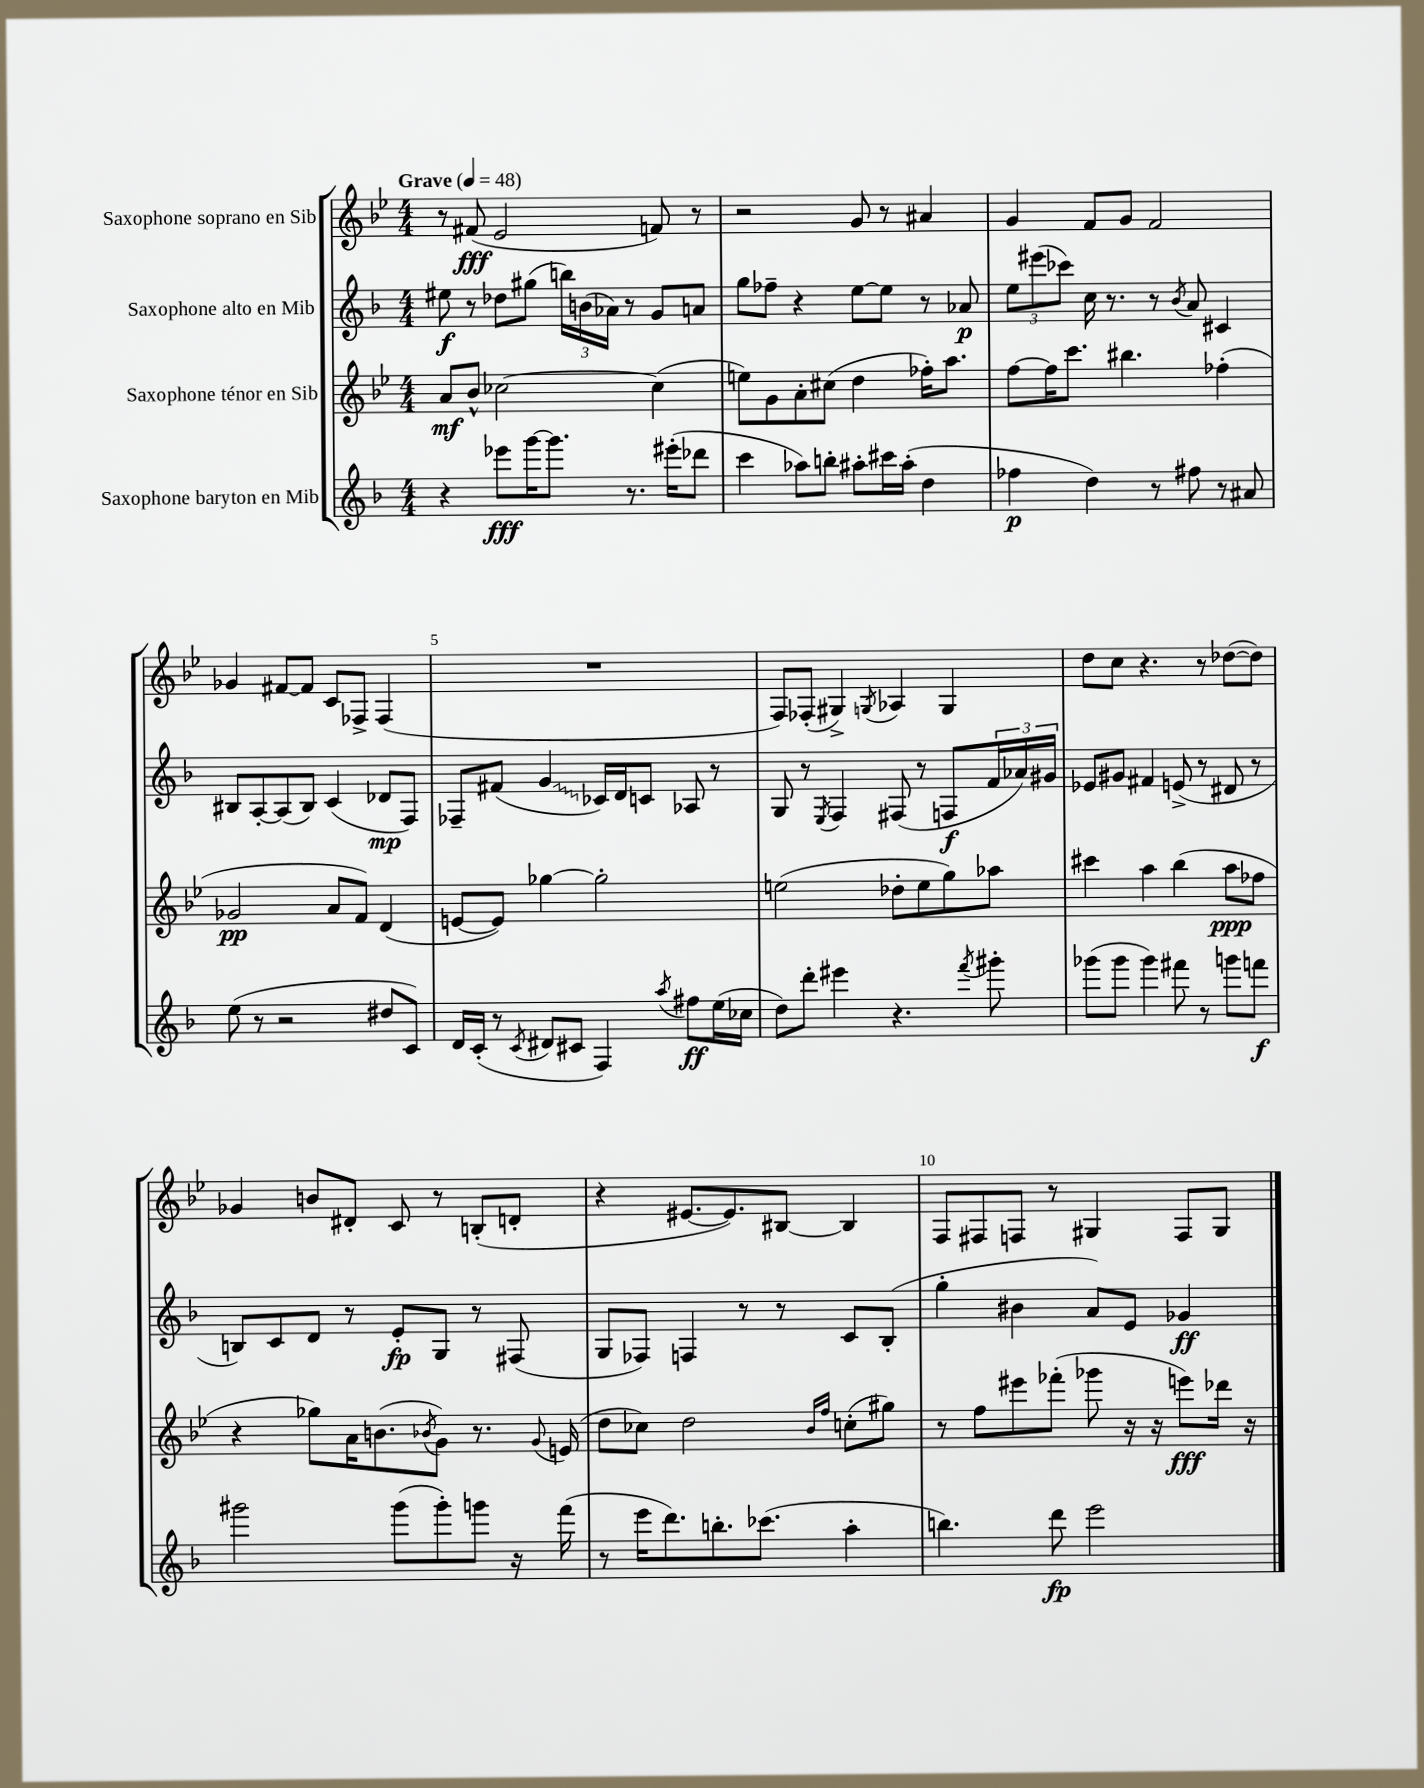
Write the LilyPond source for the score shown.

<<
\new StaffGroup <<
\new Staff = "s0" \with { instrumentName = "Saxophone soprano en Sib" } {
    \clef treble \key bes \major \numericTimeSignature \time 4/4 \tempo "Grave" 4 = 48
    r8 fis'8\fff( ees'2 f'8) r8 |
    r2 g'8 r8 ais'4 |
    g'4 f'8 g'8 f'2 |
    ges'4 fis'8~ fis'8 c'8 fes8-> fes4( |
    R1 |
    f8) fes8-.( gis4->) \acciaccatura { g8 } aes4 g4 |
    d''8 c''8 r4. r8 des''8~( des''8) |
    ges'4 b'8 dis'8-. c'8 r8 b8-.( d'8-. |
    r4 eis'8.~ eis'8.) bis8~ bis4 |
    f8 fis8 f8 r8 gis4 f8 gis8 \bar "|." |
}
\new Staff = "s1" \with { instrumentName = "Saxophone alto en Mib" } {
    \clef treble \key f \major \numericTimeSignature \time 4/4
    eis''8\f r8 des''8 gis''8( \tuplet 3/2 { b''16) b'16( aes'16) } r8 g'8 a'8 |
    g''8 fes''8-- r4 e''8~ e''8 r8 aes'8\p |
    \tuplet 3/2 { e''8 eis'''8( ces'''8) } c''16 r8. r8 \acciaccatura { bes'8 } a'8 cis'4 |
    bis8 a8~-. a8( bis8) c'4( des'8\mp f8) |
    fes8-- fis'8( \once \override Glissando.style = #'zigzag g'4\glissando ces'16) d'16 c'8 aes8 r8 |
    g8 r8 \acciaccatura { e8 } f4 fis8( r8 f8\f \tuplet 3/2 { f'16 aes'16) gis'16 } |
    ees'8 gis'8 fis'4 e'8->( r8 dis'8 r8 |
    b8) c'8 d'8 r8 e'8-.\fp g8 r8 fis8( |
    g8 fes8) f4 r8 r8 c'8 bes8-.( |
    g''4-. bis'4 a'8) e'8 ges'4\ff \bar "|." |
}
\new Staff = "s2" \with { instrumentName = "Saxophone ténor en Sib" } {
    \clef treble \key bes \major \numericTimeSignature \time 4/4
    a'8\mf bes'8-^ ces''2~ ces''4( |
    e''8) g'8 a'8-. cis''8( d''4 fes''16-.) a''8. |
    f''8~ f''16 c'''8. bis''4. fes''4-.( |
    ges'2\pp a'8 f'8) d'4( |
    e'8~ e'8) ges''4~ ges''2-. |
    e''2( des''8-. e''8 g''8) aes''8 |
    cis'''4 a''4 bes''4( a''8\ppp fes''8 |
    r4 ges''8) a'16 b'8.( \acciaccatura { bes'8 } g'8) r8. \appoggiatura { g'8 } e'16( |
    d''8 ces''8) d''2 \grace { bes'16 f''16 } c''8-.( gis''8) |
    r8 f''8 eis'''8 fes'''8-.( ges'''8 r16 r16 e'''8\fff) des'''16 r16 \bar "|." |
}
\new Staff = "s3" \with { instrumentName = "Saxophone baryton en Mib" } {
    \clef treble \key f \major \numericTimeSignature \time 4/4
    r4 ees'''8\fff g'''16~ g'''8. r8. eis'''16-.( des'''8 |
    c'''4 aes''8) b''8-. ais''8-. cis'''16 ais''16-.( d''4 |
    fes''4\p d''4) r8 fis''8 r8 ais'8 |
    e''8( r8 r2 dis''8 c'8) |
    d'16 c'16-.( r8 \acciaccatura { c'8 } dis'8 cis'8 f4) \acciaccatura { a''8 } fis''8\ff e''16( ces''16 |
    d''8) d'''8-. eis'''4 r4. \acciaccatura { f'''8 } gis'''8-. |
    ges'''8( ges'''8 ges'''4) fis'''8 r8 g'''8 f'''8\f |
    gis'''2 gis'''8( gis'''8-.) g'''8 r16 f'''16( |
    r8 e'''16 d'''8.) b''8.-. ces'''8.( a''4-. |
    b''4.) d'''8\fp e'''2 \bar "|." |
}
>>
>>
\layout { \context { \Score \override BarNumber.break-visibility = ##(#f #t #t) barNumberVisibility = #(every-nth-bar-number-visible 5) } }
